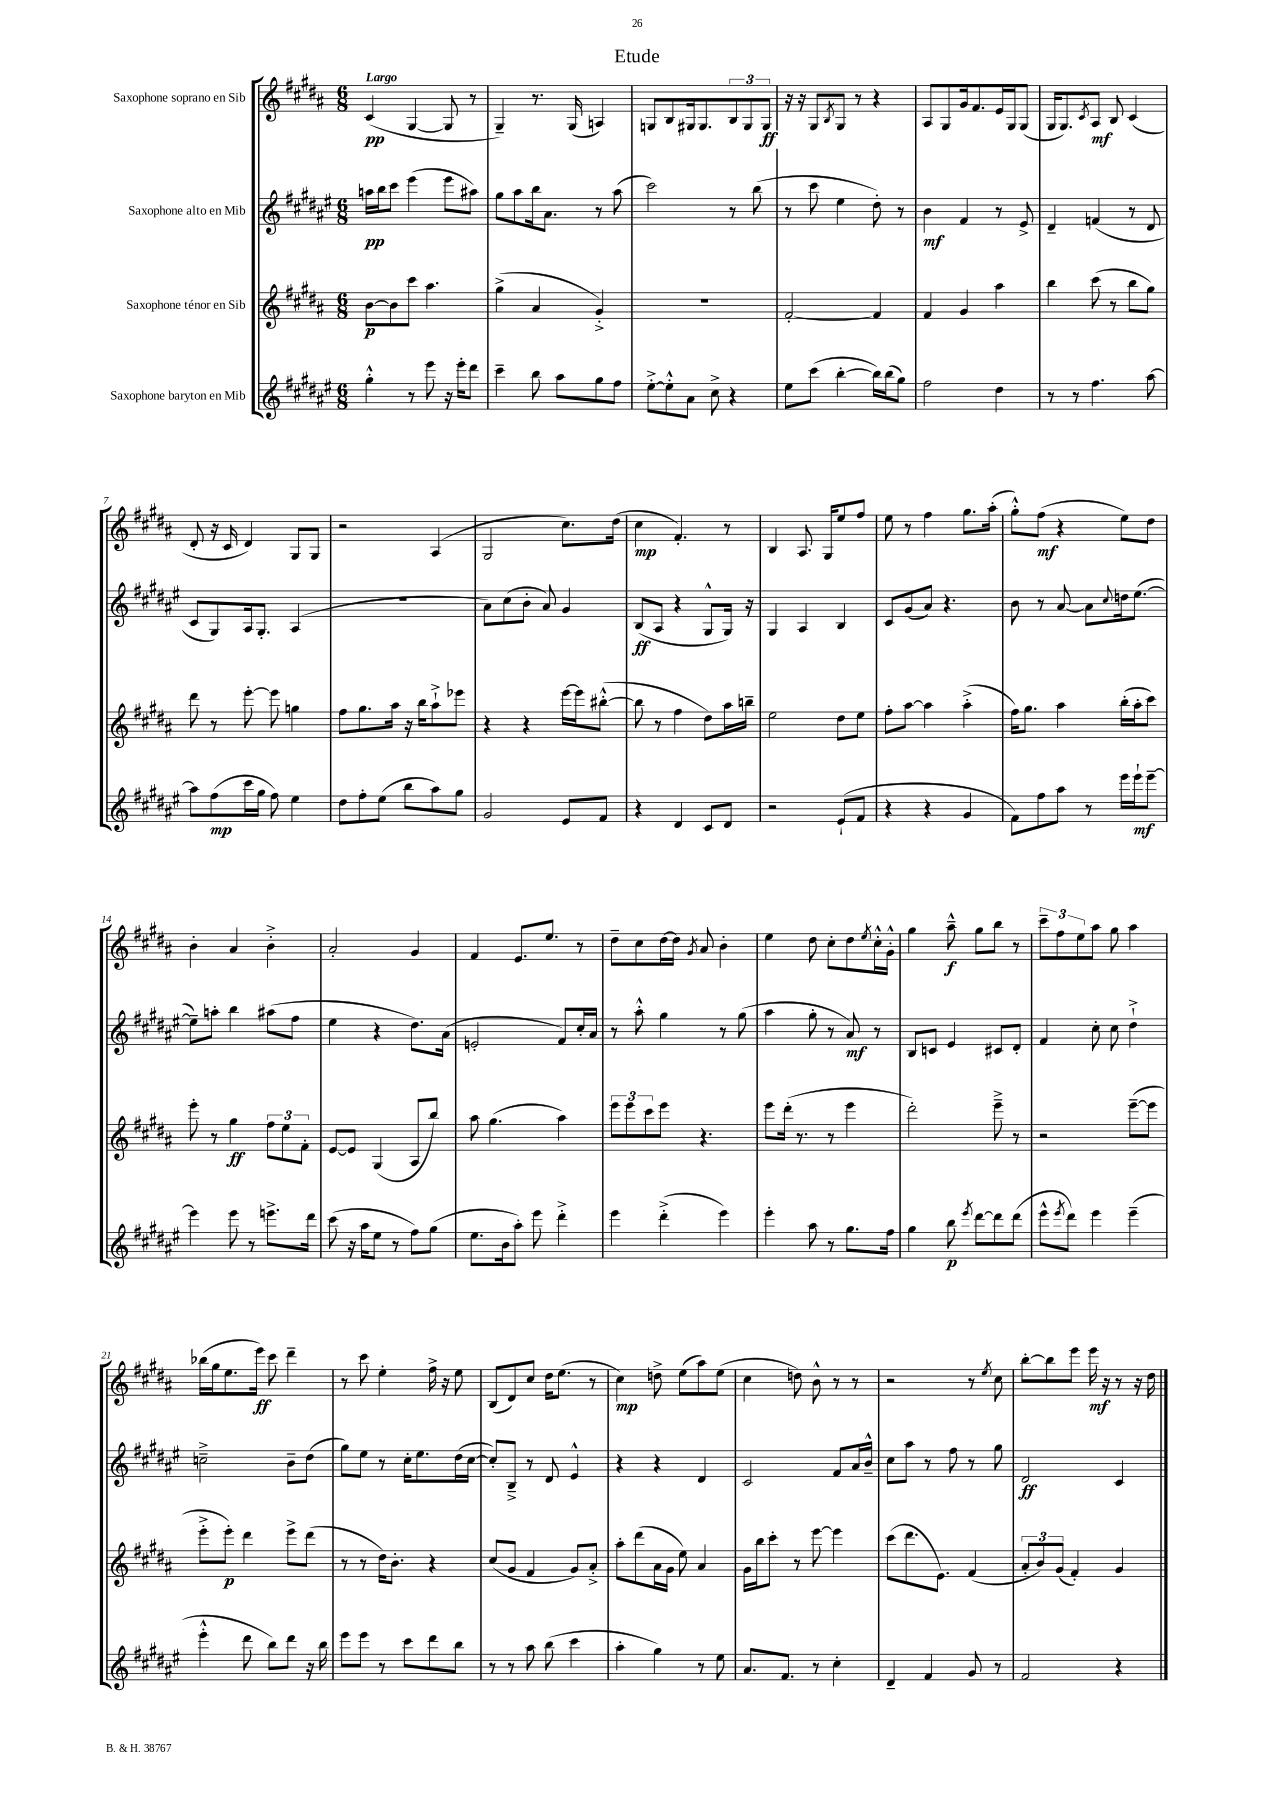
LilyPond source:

\header { title = "Etude" }
<<
\new StaffGroup <<
\new Staff = "s0" \with { instrumentName = "Saxophone soprano en Sib" } {
    \clef treble \key b \major \numericTimeSignature \time 6/8 \tempo "Largo"
    cis'4\pp( gis4~ gis8 r8 |
    gis4--) r8. gis16( a4) |
    g8 b8 gis16 gis8. \tuplet 3/2 { b8 gis8 gis8\ff } |
    r16 r16 gis8 \acciaccatura { b8 } gis8 r8 r4 |
    ais8 gis8 gis'16 fis'8. e'16 gis16 gis8( |
    gis16 gis8.) \acciaccatura { cis'8 } ais8\mf b8 cis'4( |
    dis'8-. r16 cis'16 dis'4) gis8 gis8 |
    r2 ais4( |
    gis2 cis''8.) dis''16( |
    cis''4\mp fis'4.-.) r8 |
    b4 ais8. gis16 e''8 fis''8 |
    e''8 r8 fis''4 gis''8. ais''16-.( |
    gis''8-.-^) fis''8\mf( r4 e''8) dis''8 |
    b'4-. ais'4 b'4-.-> |
    ais'2-. gis'4 |
    fis'4 e'8. e''8. r8 |
    dis''8-- cis''8 dis''16~ dis''16 \acciaccatura { gis'8 } ais'8 b'4-. |
    e''4 dis''8 cis''8-. dis''8 \acciaccatura { e''8 } cis''16-.-^ gis'16-.-^ |
    gis''4 ais''8---^\f gis''8 b''8 r8 |
    \tuplet 3/2 { cis'''8-- fis''8 e''8 } ais''8 gis''8 ais''4 |
    bes''16( gis''16 e''8. e'''16\ff) cis'''8 dis'''4-- |
    r8 cis'''8 e''4-. fis''16-> r16 e''8 |
    b8( dis'8) cis''8 dis''16 e''8.( r8 |
    cis''4\mp) d''8-> e''8( ais''8) e''8( |
    cis''4 d''8) b'8-^ r8 r8 |
    r2 r8 \acciaccatura { e''8 } cis''8 |
    b''8~-. b''8 e'''8 e'''16\mf r16 r8 r16 dis''16 \bar "|." |
}
\new Staff = "s1" \with { instrumentName = "Saxophone alto en Mib" } {
    \clef treble \key fis \major \numericTimeSignature \time 6/8
    a''16\pp b''16 cis'''8 eis'''4( eis'''8 ais''8) |
    gis''8 ais''8 b''16 ais'8. r8 ais''8( |
    cis'''2) r8 b''8( |
    r8 cis'''8 eis''4 dis''8-.) r8 |
    b'4\mf fis'4 r8 eis'8-> |
    dis'4-- f'4( r8 dis'8 |
    cis'8 gis8) ais16 gis8.-. ais4( |
    R2. |
    ais'8) cis''8( b'8-. ais'8) gis'4 |
    b8\ff( ais8 r4 gis8-^ gis16) r16 |
    gis4 ais4 b4 |
    cis'8 gis'8( ais'8) r4. |
    b'8 r8 ais'8~ ais'8 \appoggiatura { cis''8 } d''16 eis''8.~( |
    eis''8--) a''8-. b''4 ais''8( fis''8 |
    eis''4 r4 dis''8.) ais'16( |
    e'2-. fis'8) cis''16-. ais'16 |
    r8 ais''8-.-^ gis''4 r8 gis''8( |
    ais''4 gis''8-. r8 ais'8\mf) r8 |
    b8 c'8 eis'4 cis'8 dis'8-. |
    fis'4 cis''8-. cis''8 dis''4-!-> |
    c''2---> b'8-- dis''8( |
    gis''8) eis''8 r8 cis''16-. eis''8. dis''16( cis''16~ |
    cis''8-.) b8---> r8 dis'8 eis'4-^ |
    r4 r4 dis'4 |
    cis'2 fis'8 ais'16 b'16---^ |
    cis''8 ais''8 r8 fis''8 r8 gis''8 |
    dis'2\ff cis'4 \bar "|." |
}
\new Staff = "s2" \with { instrumentName = "Saxophone ténor en Sib" } {
    \clef treble \key b \major \numericTimeSignature \time 6/8
    b'8~\p b'8 cis'''8 ais''4. |
    gis''4->( ais'4 gis'4-.->) |
    R2. |
    fis'2~-. fis'4 |
    fis'4 gis'4 ais''4 |
    b''4 cis'''8( r8 b''8 gis''8) |
    dis'''8 r8 e'''8~-. e'''8 g''4 |
    fis''8 gis''8. ais''16 r16 b''16 ais''8-!-> ees'''8 |
    r4 r4 e'''16~ e'''16 bis''8~-.-^( |
    bis''8 r8 fis''4 dis''8) ais''16 b''16-- |
    e''2 dis''8 e''8 |
    fis''8-. ais''8~ ais''4 ais''4-.->( |
    fis''16) gis''8. ais''4 b''16-.( ais''16-. cis'''8) |
    e'''8-. r8 gis''4\ff \tuplet 3/2 { fis''8 e''8 fis'8-. } |
    e'8~ e'8 gis4( ais8 b''8) |
    ais''8 gis''4.( ais''4) |
    \tuplet 3/2 { e'''8 e'''8 cis'''8 } e'''8 r4. |
    e'''8 dis'''16-.( r8. r8 e'''4 |
    dis'''2-.) e'''8---> r8 |
    r2 e'''8~--( e'''8 |
    e'''8-.-> e'''8-.\p) dis'''4 e'''8-> dis'''8( |
    r8 r8 dis''16) b'8.-. r4 |
    cis''8( gis'8 fis'4 gis'8) ais'8-.-> |
    ais''8-. dis'''8( ais'16 gis'16 e''8) ais'4 |
    gis'16 b''16 cis'''8-. r8 e'''8~ e'''4 |
    cis'''8( dis'''8. e'8.) fis'4( |
    \tuplet 3/2 { ais'8-. b'8) gis'8( } fis'4-.) gis'4 \bar "|." |
}
\new Staff = "s3" \with { instrumentName = "Saxophone baryton en Mib" } {
    \clef treble \key fis \major \numericTimeSignature \time 6/8
    gis''4-.-^ r8 eis'''8 r16 eis'''16-. dis'''8 |
    cis'''4-- b''8 ais''8 gis''8 fis''8 |
    eis''8~-.-> eis''8-.-^ ais'8 cis''8-> r4 |
    eis''8 cis'''8( b''4~-. b''16) b''16( gis''8) |
    fis''2 dis''4 |
    r8 r8 fis''4. ais''8~ |
    ais''8 fis''8\mp( cis'''16 gis''16 fis''8) eis''4 |
    dis''8 fis''8-. eis''8( b''8 ais''8) gis''8 |
    gis'2 eis'8 fis'8 |
    r4 dis'4 cis'8 dis'8 |
    r2 eis'8-!( fis'8 |
    r4 r4 gis'4 |
    fis'8) fis''8 ais''8 r8 eis'''16 eis'''16-!\mf eis'''8~-- |
    eis'''4 eis'''8 r8 e'''8.-> dis'''16 |
    cis'''8( r16 ais''16 eis''8 r8 fis''8) gis''8( |
    eis''8. b'16 ais''8-.) eis'''8 dis'''4-.-> |
    eis'''4 dis'''4-.->( eis'''4) |
    eis'''4-. ais''8 r8 gis''8. fis''16 |
    gis''4 b''8\p \acciaccatura { eis'''8 } dis'''8~ dis'''8 dis'''8( |
    eis'''8-^ \acciaccatura { eis'''8 } dis'''8) eis'''4 eis'''4--( |
    eis'''4-.-^ dis'''8 b''8) dis'''8 r16 b''16 |
    eis'''8 eis'''8 r8 cis'''8 dis'''8 b''8 |
    r8 r8 ais''8 b''8( cis'''4 |
    ais''4-. gis''4) r8 eis''8 |
    ais'8. fis'8. r8 cis''4-. |
    dis'4-- fis'4 gis'8 r8 |
    fis'2 r4 \bar "|." |
}
>>
>>
